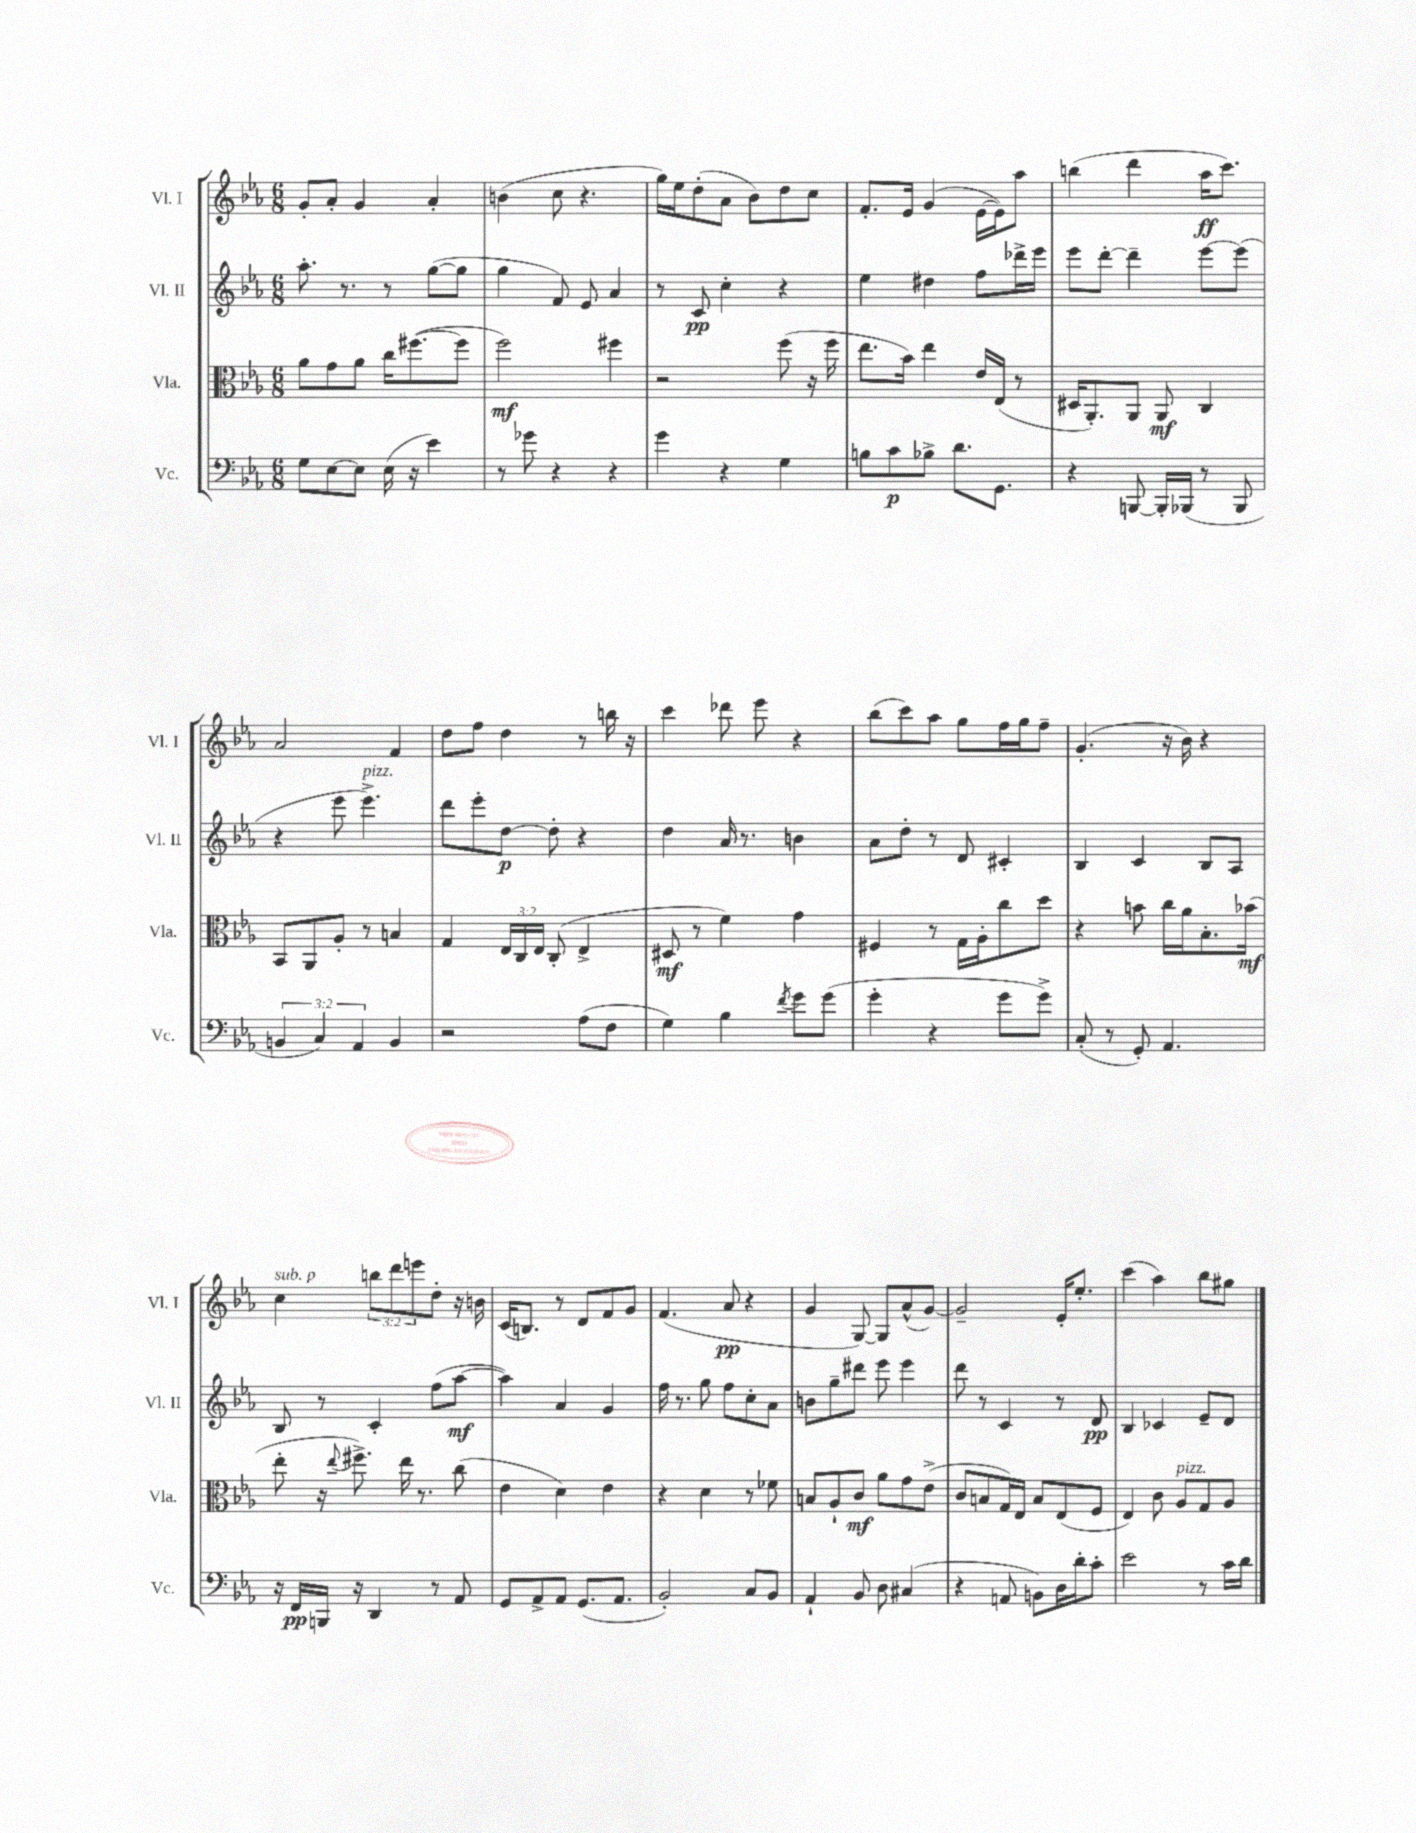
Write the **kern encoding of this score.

**kern	**kern	**kern	**kern
*staff4	*staff3	*staff2	*staff1
*clefF4	*clefC3	*clefG2	*clefG2
*k[b-e-a-]	*k[b-e-a-]	*k[b-e-a-]	*k[b-e-a-]
*M6/8	*M6/8	*M6/8	*M6/8
8G	8a-	8.aa-'	8g'
[8E-	8g	.	8a-'
.	.	8.r	.
8E-]	8a-	.	4g
(16E-	16cc	8r	.
16r	([8.ff#	.	.
4e-)	.	([8gg	4a-'
.	8ff#]	8gg]	.
=	=	=	=
8r	2ff)	4gg	(4b
8g-	.	.	.
4r	.	8f)	8cc
.	.	8e-	4.r
4r	4ff#	4a-	.
=	=	=	=
4g	2r	8r	16gg)
.	.	.	16ee-
.	.	8c	(8dd'
4r	.	4cc'	8a-
.	.	.	8b-)
4G	(8ff	4r	8dd
.	16r	.	8cc
.	16ff	.	.
=	=	=	=
8B	8.ee-	4ee-	8.f'
8c	.	.	.
.	16b-)	.	16e-
8B-^	4ee-	4dd#	(4g
8.d	.	.	.
.	16e-	8ff	[16e-
8.GG	(16E-	.	16e-])
.	8r	16ddd-^	8aa-
.	.	16eee-	.
=	=	=	=
4r	16D#	8eee-	(4bb
.	8.AA-')	.	.
.	.	[8ddd'	.
[8BBB	8AA-	4ddd~]	4ddd
16BBB']	8AA-	.	.
(16BBB-	.	.	.
8r	4C	[8eee-	16aa-
.	.	.	8.ccc)
8BBB-	.	(8eee-]	.
=	=	=	=
6BB	8BB-	4r	2a-
.	8AA-	.	.
6C)	.	.	.
.	8A-'	8eee-	.
6AA-	.	.	.
.	8r	4.eee-^)	.
4BB	4B	.	4f
=	=	=	=
2r	4G	8ddd	8dd
.	.	8eee-'	8ff
.	24E-	[8dd	4dd
.	24C	.	.
.	24E-	.	.
.	(8C'	8dd']	.
(8A-	4E-^	4r	8r
8F	.	.	16bb
.	.	.	16r
=	=	=	=
4G)	8D#	4dd	4ccc
.	8r	.	.
4B-	4f)	16a-	8ddd-
.	.	8.r	.
.	.	.	8eee-
8qf	.	.	.
8g	4g	4b	4r
(8g	.	.	.
=	=	=	=
4g'	4F#	8a-	(8bb-
.	.	8dd'	8ccc)
4r	8r	8r	8aa-
.	16G	8d	8gg
.	16A-'	.	.
8g	8cc	4c#'	16ff
.	.	.	16gg
8g^)	8dd	.	8ff~
=	=	=	=
(8C'	4r	4B-	(4.g'
8r	.	.	.
8GG')	8b	4c	.
4.AA-	16cc	.	16r
.	16a-	.	16b-)
.	8.B-'	8B-	4r
.	.	8A-	.
.	(16b-	.	.
=	=	=	=
16r	8ee-'	8B-	4cc
16FF	.	.	.
16BBB	16r	8r	.
.	8qqee-	.	.
16r	8.ff#^)	.	.
4DD	.	4c'	12bb
.	.	.	12ddd
.	16ee-	.	.
.	.	.	12eee
.	8.r	.	.
8r	.	(8ff	8dd'
8AA-	(8cc	[8aa-	16r
.	.	.	16b
=	=	=	=
8GG	4e-	4aa-])	(16c
.	.	.	8.B)
8AA-^	.	.	.
8AA-	4d)	4a-	8r
(8.GG	.	.	8d
.	4e-	4g	8f
8.AA-	.	.	.
.	.	.	8g
=	=	=	=
2BB-')	4r	16ff	(4.f
.	.	8.r	.
.	4d	8gg	.
.	.	8ff	8a-
8C	8r	8cc'	4r
8BB-	8f-	8a-	.
=	=	=	=
4AA-`	8B	8b	4g
.	8A-`	8gg~	.
8BB-	8c	8ddd#	[8G)
8D	8a-	8eee-	8G]
(4C#	8g	4eee-	(8a-^^
.	(8e-^	.	[8g)
=	=	=	=
4r	8c	8ddd	2g~]
.	8B	8r	.
8AA	16G)	4c	.
.	16E-	.	.
8BB)	8B	.	.
16D	(8E-	8r	16e-'
16d'	.	.	8.ee-'
8c'	8F	8d	.
=	=	=	=
2e-	4E-)	4B-	(4ccc
.	8c	4c-	4aa-)
.	8A-	.	.
8r	8G	8e-~	8bb-
16c	8A-	8d	8gg#
16d	.	.	.
==	==	==	==
*-	*-	*-	*-
